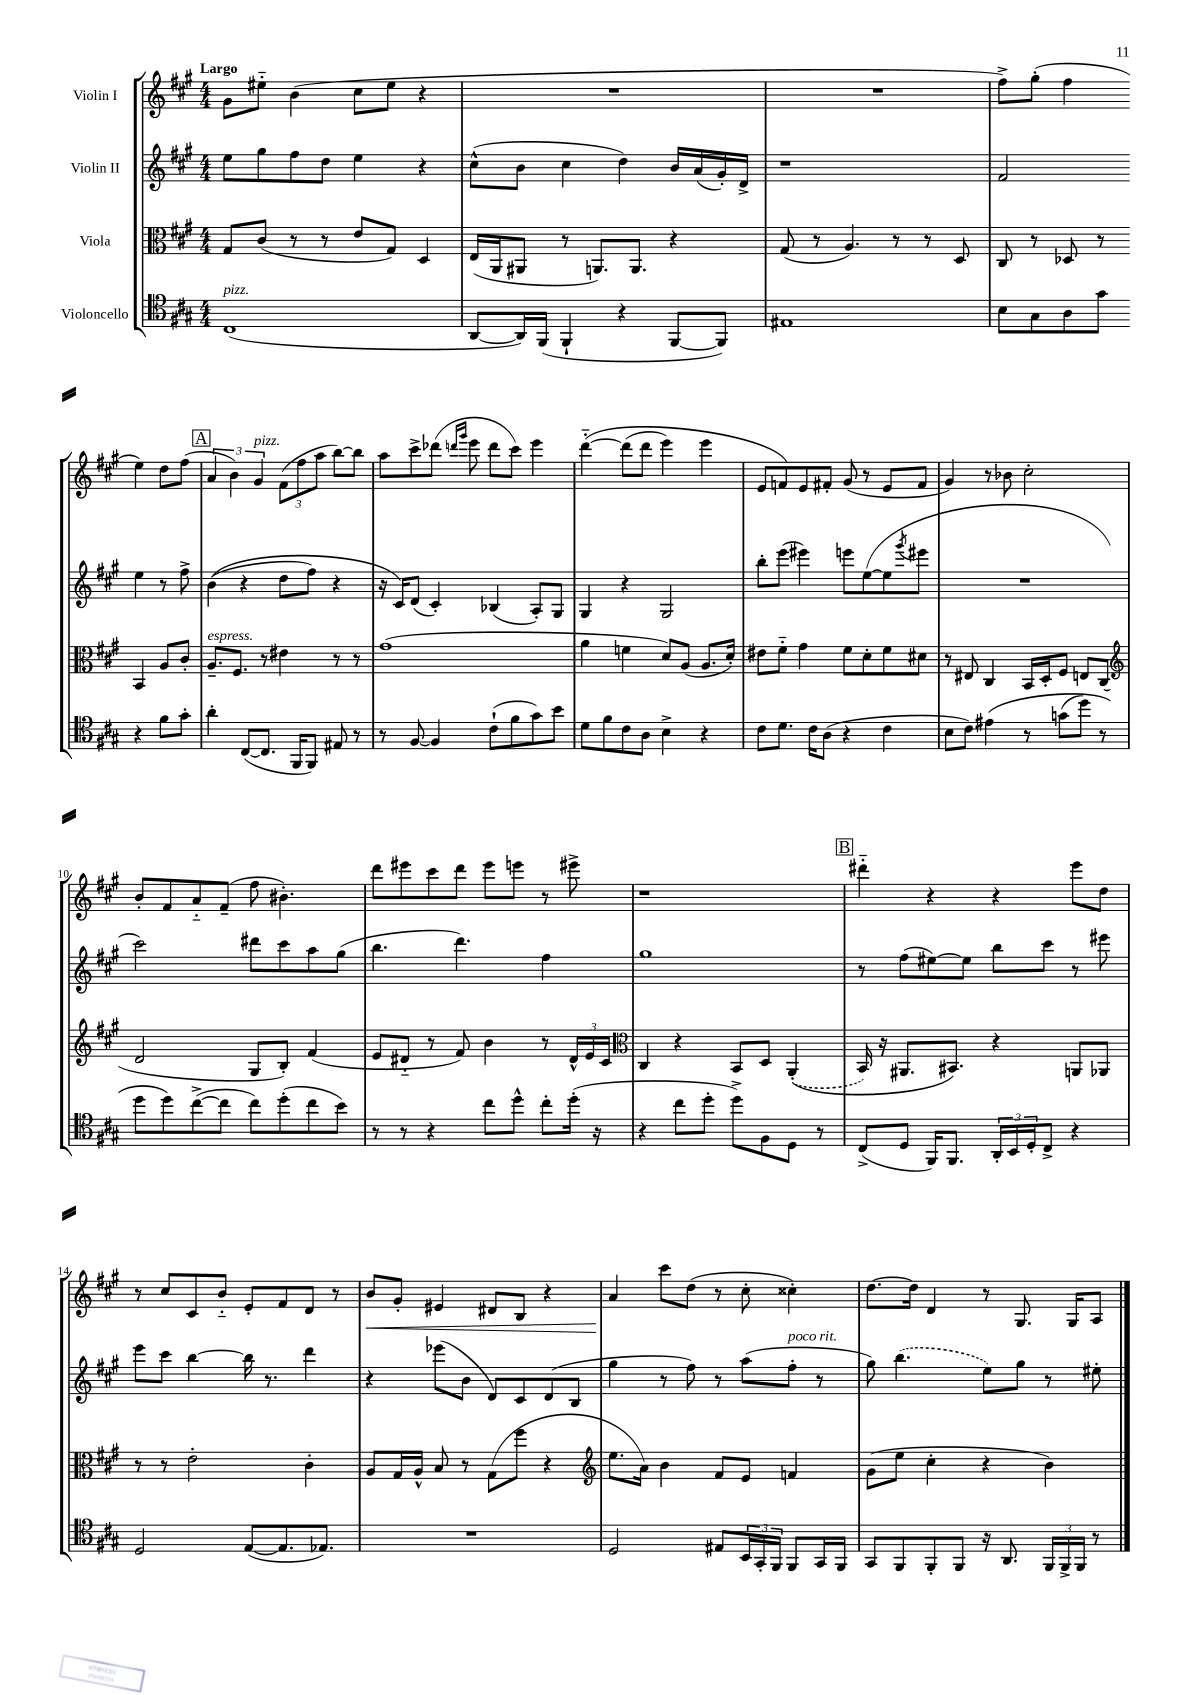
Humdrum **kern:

**kern	**kern	**kern	**kern	**dynam
*part4	*part3	*part2	*part1	*part1
*staff4	*staff3	*staff2	*staff1	*staff1
*I"Violoncello	*I"Viola	*I"Violin II	*I"Violin I	*
*clefC4	*clefC3	*clefG2	*clefG2	*
*k[f#c#g#]	*k[f#c#g#]	*k[f#c#g#]	*k[f#c#g#]	*
*M4/4	*M4/4	*M4/4	*M4/4	*
=1	=1	=1	=1	=1
!	!	!	!LO:TX:a:B:t=Largo	!
!LO:TX:a:i:t=pizz.	!	!	!	!
(1C#	8G#/L	8ee\L	8g#\L	.
.	(8c#/J	8gg#\	8ee#X\J	.
.	8r	8ff#\	(4b\	.
.	8r	8dd\J	.	.
.	8e/L	4ee\	8cc#\L	.
.	8G#/J)	.	8ee#\J	.
.	4D/	4r	4r	.
=2	=2	=2	=2	=2
[8AA/L	(16E/LL	(8cc#^^\L	1r	.
.	16AA/J	.	.	.
16AA/L])	8AA#X/J	8b\J	.	.
(16FF#/JJ	.	.	.	.
4FF#`/	8r	4cc#\	.	.
.	8.AAn/L)	.	.	.
4r	.	4dd\)	.	.
.	8.AA/J	.	.	.
[8FF#/L	4r	16b/LL	.	.
.	.	(16a/	.	.
8FF#/J])	.	16g#'/)	.	.
.	.	16d^/JJ	.	.
=3	=3	=3	=3	=3
1E#X	(8G#/	1r	1r	.
.	8r	.	.	.
.	4.A/)	.	.	.
.	8r	.	.	.
.	8r	.	.	.
.	8D/	.	.	.
=4	=4	=4	=4	=4
8B\L	8C#/	2f#/	8ff#^\L)	.
8G#\	8r	.	(8gg#'\J	.
8A\	8D-X/	.	4ff#\	.
8g#\J	8r	.	.	.
4r	4BB/	4ee\	4ee\)	.
8f#\L	8A/L	8r	8dd\L	.
8g#'\J	8c#'/J	8ff#^\	(8ff#\J	.
!!LO:LB:g=z
!!LO:REH:place=s1:t=A
=5	=5	=5	=5	=5
!	!LO:TX:a:i:t=espress.	!	!	!
4a'\	8.A~/L	((4b\	6a/	.
.	.	.	6b\)	.
.	8.F#/J	.	.	.
([8C#/L	.	4r	.	.
!	!	!	!LO:TX:a:i:t=pizz.	!
.	.	.	6g#/	.
8.C#/J]	8r	.	.	.
.	4e#X\	8dd\L	(12f#\L	.
16FF#/KL	.	.	.	.
.	.	.	12ff#\	.
8FF#/J)	.	8ff#\J)	.	.
.	.	.	12aa\J	.
8E#X/	8r	4r	[8bb\L)	.
8r	8r	.	8bb\J]	.
=6	=6	=6	=6	=6
8r	(1g#	16r	8aa\L	.
.	.	16c#/KL)	.	.
[8F#/	.	(8d/J	8ccc#^\	.
4F#/]	.	4c#'/)	(8ddd-X\J	.
.	.	.	16qqdddn/LL	.
.	.	.	16qqggg#/JJ	.
.	.	.	8eee\	.
(8c#`\L	.	(4B-X/	8ddd\L	.
8f#\	.	.	8ccc#\J)	.
8g#\)	.	8A'/L)	4eee\	.
8b\J	.	8G#/J	.	.
=7	=7	=7	=7	=7
8d\L	4a\	4G#/	([4ddd\	.
8f#\	.	.	.	.
8c#\	4fn\	4r	(8ddd\L]	.
8A\J	.	.	8ddd\J	.
4B^\	8d/L)	2G#/	4eee\)	.
.	(8A/J	.	.	.
4r	8.A/L	.	4eee\	.
.	16d'/Jk)	.	.	.
=8	=8	=8	=8	=8
8c#\L	8e#X\L	8bb'\L	8e/L	.
8.d\J	8f#\J	(8eee\J	8fn/)	.
.	4g#\	4eee#X\)	8e/	.
16c#\KL	.	.	.	.
(8A\J	.	.	8f#X'/J	.
4r	8f#\L	8eeen\L	(8g#/	.
.	8d'\	([8ee\	8r	.
4c#\	8f#\	8ee\]	8e/L	.
.	.	8qggg#/	.	.
.	8d#X\J	8eee#X\J	8f#/J	.
=9	=9	=9	=9	=9
8B\L	8r	1r	4g#/)	.
8c#\J)	8E#X/	.	.	.
(4e#X\	4C#/	.	8r	.
.	.	.	8b-X\	.
8r	16BB/LL	.	2cc#'\	.
.	16D'/J	.	.	.
(8gn\L	8F#/J	.	.	.
8dd\J)	8En/L	.	.	.
8r	(8C#/J	.	.	.
!!LO:LB:g=z
=10	=10	=10	=10	=10
*	*clefG2	*	*	*
8dd\L	2d/	2ccc#\)	8b'/L	.
8dd\)	.	.	8f#/	.
([8cc#^\	.	.	8a/	.
8cc#\J]	.	.	(8f#~/J	.
8cc#\L)	8G#/L	8ddd#X\L	8ff#\	.
(8dd'\	8B'/J)	8ccc#\	4.b#X'\)	.
8cc#\	(4f#/	8aa\	.	.
8b\J)	.	(8gg#\J	.	.
=11	=11	=11	=11	=11
8r	8e/L	4.bb\	8ddd\L	.
8r	8d#X/J	.	8eee#X\	.
4r	8r	.	8ccc#\	.
.	8f#/)	4.ddd\)	8ddd\J	.
8cc#\L	4b\	.	8eee#\L	.
8dd^^\J	.	.	8eeen\J	.
8cc#'\L	8r	4ff#\	8r	.
(16dd'\Jk	24d#^^/LL	.	8eee#X^\	.
.	24e/	.	.	.
16r	.	.	.	.
.	24c#/JJ	.	.	.
=12	=12	=12	=12	=12
*	*clefC3	*	*	*
4r	4C#/	1gg#	1r	.
8cc#\L	4r	.	.	.
8dd'\J	.	.	.	.
8dd^\L)	8BB/L	.	.	.
8F#\	8D/J	.	.	.
8D\J	((4AA'/	.	.	.
8r	.	.	.	.
!!LO:REH:place=s1:t=B
=13	=13	=13	=13	=13
(8C#^/L	16BB/)	8r	4ddd#X\	.
.	16r	.	.	.
8D/J	8.AA#X/L	(8ff#\L	.	.
16FF#/KL)	.	[8ee#X\)	4r	.
8.FF#/J	8.BB#X/J)	.	.	.
.	.	8ee#\J]	.	.
24AA'/LL	4r	8bb\L	4r	.
24BB/	.	.	.	.
24D'/J	.	.	.	.
8C#^/J	.	8ccc#\J	.	.
4r	8AAn/L	8r	8eee\L	.
.	8AA-X/J	8eee#X\	8dd\J	.
!!LO:LB:g=z
=14	=14	=14	=14	=14
2D/	8r	8eee\L	8r	.
.	8r	8ccc#\J	8cc#/L	.
.	2e'\	[4bb\	8c#/	.
.	.	.	8b/J	.
([8E/L	.	16bb\]	8e'/L	.
.	.	8.r	.	.
8.E/]	.	.	8f#/	.
.	4c#'\	4ddd\	8d/J	.
8.E-X/J)	.	.	.	.
.	.	.	8r	.
=15	=15	=15	=15	=15
!	!	!	!	!LO:HP:b
1r	8A/L	4r	8b/L	<
.	16G#/L	.	8g#'/J	.
.	16A^^/JJ	.	.	.
.	8B/	(8eee-X\L	4e#X/	.
.	8r	8b\J	.	.
.	(8G#\L	8d/L)	8d#X/L	.
.	8ff#\J	8c#/	8B/J	.
.	4r	(8d/	4r	.
.	.	8B/J	.	.
=16	=16	=16	=16	=16
*	*clefG2	*	*	*
2D/	8.ee\L	4gg#\	4a/	.
.	16a\Jk)	.	.	.
.	4b\	8r	8ccc#\L	[
.	.	8ff#\)	(8dd\J	.
8E#X/L	8f#/L	8r	8r	.
24BB/L	8e/J	(8aa\L	8cc#'\	.
24GG#'/	.	.	.	.
24FF#/JJ	.	.	.	.
!	!	!LO:TX:a:i:t=poco rit.	!	!
8FF#/L	4fn/	8ff#'\J	4cc##X'\)	.
16GG#/L	.	8r	.	.
16FF#/JJ	.	.	.	.
=17	=17	=17	=17	=17
8GG#/L	(8g#\L	8gg#\)	[8.dd\L	.
8FF#/	8ee\J	(4.bb\	.	.
.	.	.	16dd\Jk]	.
8FF#'/	4cc#'\	.	4d/	.
8FF#/J	.	.	.	.
16r	4r	8ee\L)	8r	.
8.AA/	.	.	.	.
.	.	8gg#\J	8.G#/	.
24FF#/LL	4b\)	8r	.	.
24FF#^/	.	.	.	.
.	.	.	16G#/KL	.
24FF#/JJ	.	.	.	.
8r	.	8ee#X'\	8A/J	.
==	==	==	==	==
*-	*-	*-	*-	*-
